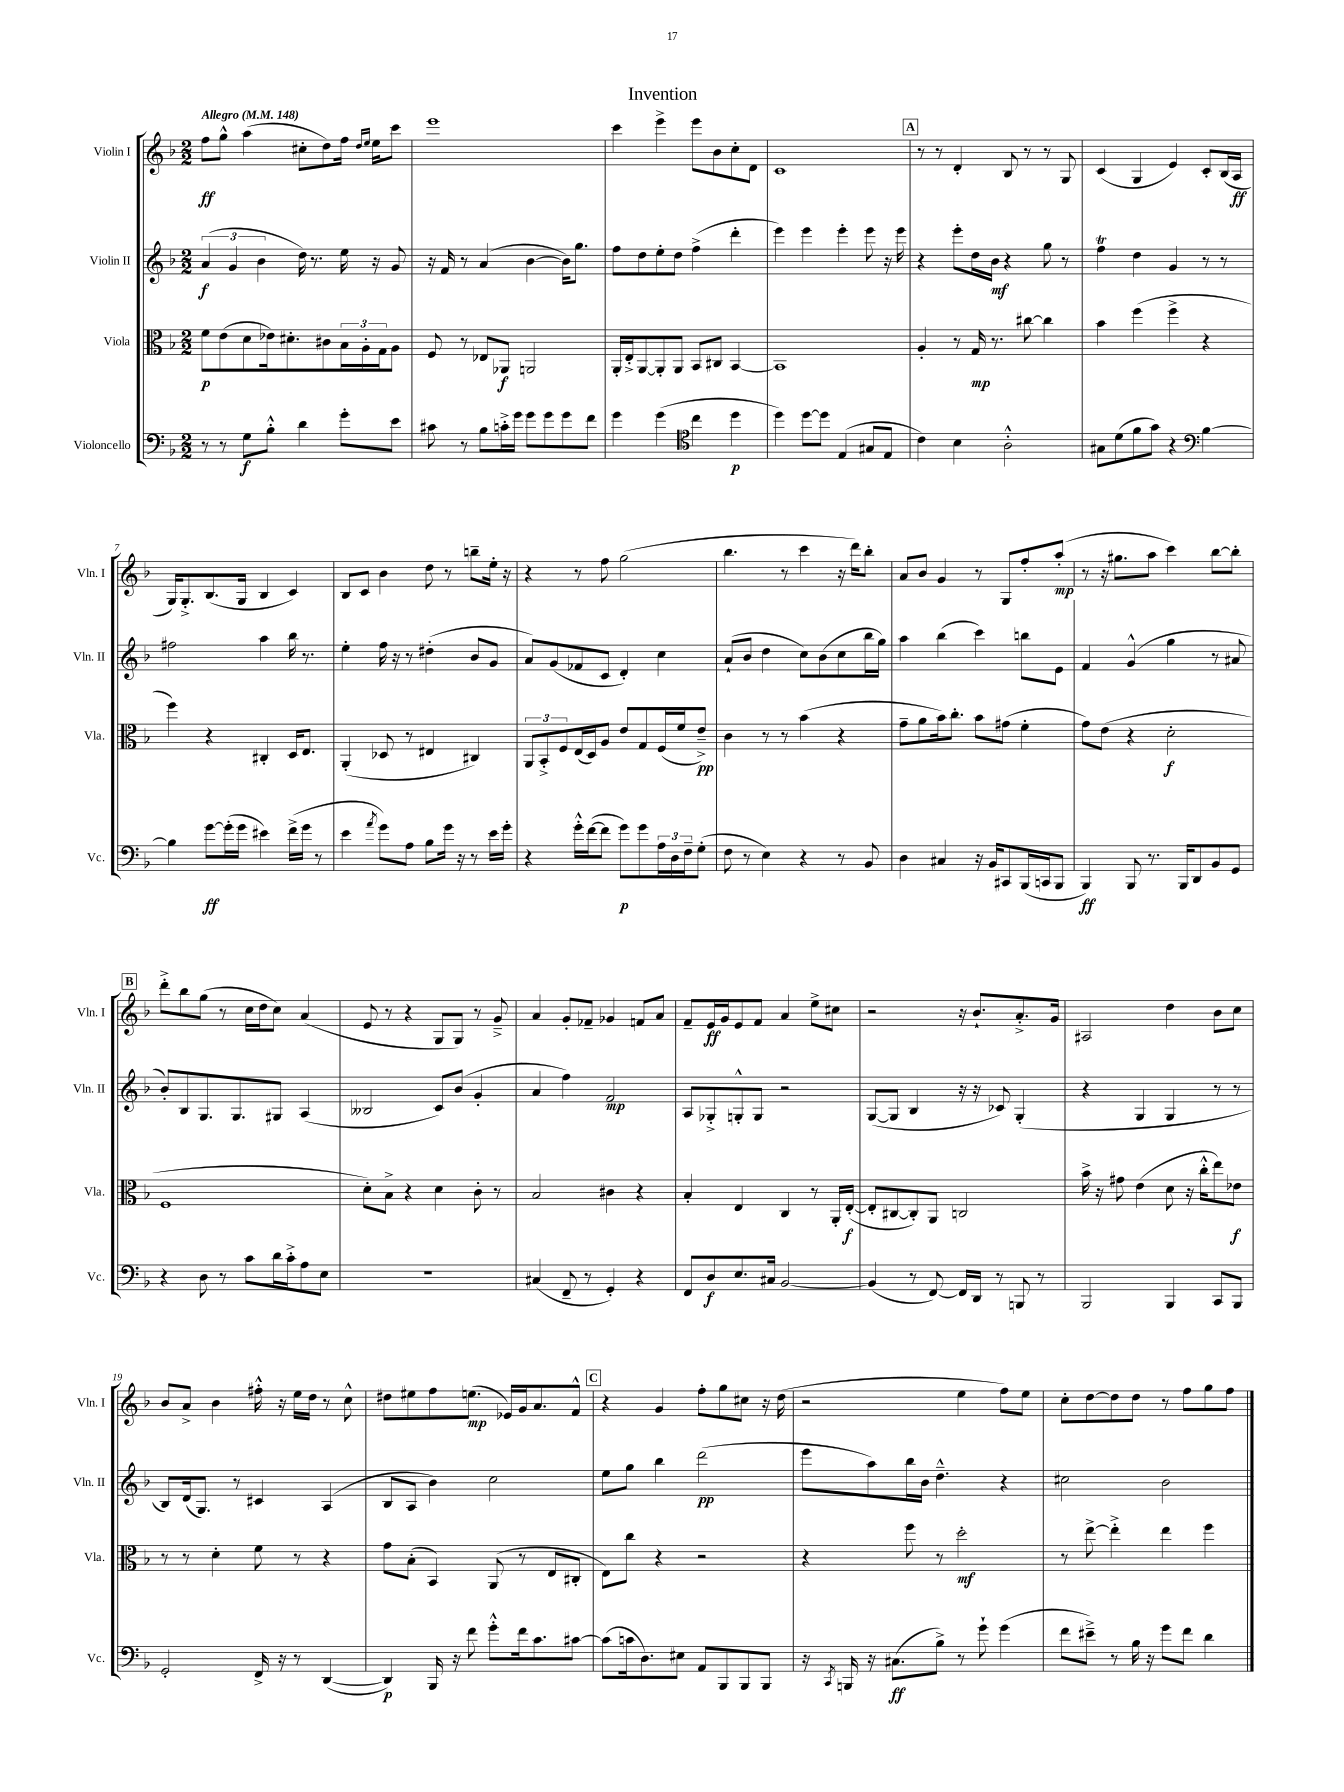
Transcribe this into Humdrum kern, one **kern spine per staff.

**kern	**kern	**kern	**kern
*staff4	*staff3	*staff2	*staff1
*clefF4	*clefC3	*clefG2	*clefG2
*k[b-]	*k[b-]	*k[b-]	*k[b-]
*M2/2	*M2/2	*M2/2	*M2/2
*MM148	*MM148	*MM148	*MM148
8r	8f\L	(6a/	8ff\L
8r	(8e\	.	8gg^^\J
.	.	6g/	.
8G\L	8d\	.	(4aa\
.	.	6b-\	.
8B-'^^\J	16e-\k)	.	.
.	8.d#'\	.	.
4d\	.	16dd\)	8cc#'\L
.	.	8.r	.
.	8c#\	.	8dd\)
8g'\L	24B-\L	16ee\	16ff\Jk
.	24A'\	.	.
.	.	.	16qqdd/LL
.	.	.	16qqee/JJ
.	.	16r	16ee\LK
.	24G\J	.	.
8e\J	8A\J	8g/	8ccc\J
=	=	=	=
8c#\	8F/	16r	1eee
.	.	16f/	.
8r	8r	8r	.
8B-\L	8E-/L	(4a/	.
16c'^\L	8AA-/J	.	.
16g\JJ	.	.	.
8g\L	2AA/	[4b-\	.
8g\	.	.	.
8g\	.	16b-\]LK)	.
.	.	8.gg\J	.
8f\J	.	.	.
=	=	=	=
4g\	16AA'/LL	8ff\L	4ccc\
.	16E'^/J	.	.
.	[8AA/	8dd\	.
(4g\	8AA'/]	8ee'\	4eee^\
.	8AA/J	8dd\J	.
*clefC4	*	*	*
4cc\	8BB-/L	(4ff^\	8eee\L
.	8C#/J	.	8b-\
4dd\	[4BB-/	4ddd'\	8cc'\
.	.	.	8d\J
=	=	=	=
4dd\)	1BB-]	4eee\)	1c
[8dd\L	.	4eee\	.
8dd\]J	.	.	.
(4E/	.	4eee'\	.
8G#/L	.	8eee\	.
8E/J	.	16r	.
.	.	16eee\	.
=	=	=	=
4c\)	4A'/	4r	8r
.	.	.	8r
4B-\	8r	8eee'\L	4d'/
.	16G/	16dd\L	.
.	8.r	16b-\JJ	.
2A'^^\	.	4r	8B-/
.	[8cc#\	.	8r
.	4cc#\]	8gg\	8r
.	.	8r	8G/
=	=	=	=
8G#\L	4b-\	4ff\	(4c/
(8d\	.	.	.
8f\	(4ff\	4dd\	4G/
8g\J)	.	.	.
4r	4ff^\	4g/	4e/)
*clefF4	*	*	*
[4B-\	4r	8r	8c'/L
.	.	8r	(16B-/L
.	.	.	16A/JJ
=	=	=	=
4B-\]	4ff\)	2ff#\	16G/LK)
.	.	.	8.G'^/
[8g\L	4r	.	(8.B-/
(16g'\]L	.	.	.
16g\JJ	.	.	16G/Jk
4e#\)	4C#'/	4aa\	4B-/
(16f^\LL	16D/LK	16bb-\	4c/)
16g\JJ	8.E/J	8.r	.
8r	.	.	.
=	=	=	=
4e\	(4AA'/	4ee'\	8B-/L
.	.	.	8c/J
8qa/	.	.	.
8g\L)	8D-/	16ff\	4b-\
.	.	16r	.
8A\J	8r	8r	.
8B-\L	4E#/	(4dd#'\	8dd\
16g\Jk	.	.	8r
16r	.	.	.
8r	4C#/)	8b-/L	8bb~\L
16e\LL	.	8g/J	16ee'\Jk
16g'\JJ	.	.	16r
=	=	=	=
4r	12AA/L	8a/L)	4r
.	12BB-'^/	.	.
.	.	(8g/	.
.	12F/	.	.
16g'^^\LL	(16E/L	8f-/	8r
([16f\J	16D/J)	.	.
8f\]J	8A/J	8c/J	8ff\
8g\L)	8e/L	4d'/)	(2gg\
8g\	8G/	.	.
24A\L	(16F/L	4cc\	.
24D\	.	.	.
.	16f/J	.	.
24F~\J	.	.	.
(8G'\J	8e~^/J)	.	.
=	=	=	=
8F\	4c\	(8a`/L	4.bb-\
8r	.	8b-/J	.
4E\)	8r	4dd\	.
.	8r	.	8r
4r	(4b-\	8cc\L)	4ccc\
.	.	(8b-\	.
8r	4r	8cc\	16r
.	.	.	16ddd\LK)
8BB-/	.	16bb-\L	8bb-'\J
.	.	16gg\JJ)	.
=	=	=	=
4D\	8g~\L	4aa\	8a/L
.	8a\	.	8b-/J
4C#/	16b-\k)	(4bb-\	4g/
.	8.cc'\J	.	.
16r	8b-\L	4ccc\)	8r
16BB-/LK	.	.	.
8CC#/	(8g#\J	.	8G/L
(16BBB-/L	4f'\	8bb\L	8ff'/
16CC/J	.	.	.
8BBB-/J	.	8e\J	(8aa'/J
=	=	=	=
4BBB-/)	8g\L)	4f/	8r
.	(8e\J	.	16r
.	.	.	8.gg#\L
8BBB-/	4r	(4g^^/	.
8.r	.	.	8aa\J
.	2d'\	4gg\	4ccc\)
16BBB-/LK	.	.	.
8DD/	.	.	.
8BB-/	.	8r	[8bb-\L
8GG/J	.	8a#/	8bb-'\]J
=	=	=	=
4r	1F	8b-'/L)	8ddd'^\L
.	.	8B-/	8bb-\
8D\	.	8.G/	(8gg\J
8r	.	.	8r
.	.	8.G/	.
8c\L	.	.	16cc\LL
.	.	.	16dd\J
16d\L	.	8G#/J	8cc\J)
16c'^\J	.	.	.
8A\	.	(4A/	(4a/
8E\J	.	.	.
=	=	=	=
1r	8d'\L)	2B--/	8e/
.	8B-^\J	.	8r
.	4r	.	4r
.	4d\	8c/L)	8G/L
.	.	(8b-/J	8G/J)
.	8c'\	4g'/	8r
.	8r	.	8g~^/
=	=	=	=
(4C#/	2B-/	4a/	4a/
8FF~/	.	4ff\)	8g'/L
8r	.	.	8f-~/J
4GG'/)	4c#\	2f/	4g-/
4r	4r	.	8f/L
.	.	.	8a/J
=	=	=	=
8FF/L	4B-'/	8A/L	8f~/L
8D/	.	8G-'^/	16e/L
.	.	.	16g/J
8.E/	4E/	8G'^^/	8e/
.	.	8G/J	8f/J
16C#/Jk	.	.	.
[2BB-/	4C/	2r	4a/
.	8r	.	8ee^\L
.	16AA'/LL	.	8cc#\J
.	([16E'/JJ	.	.
=	=	=	=
(4BB-/]	8E'/]L	([8G/L	2r
.	[8C#/	8G/]J	.
8r	8C#'/])	4B-/	.
[8FF/)	8AA/J	.	.
16FF/]LL	2C/	16r	16r
16DD/JJ	.	16r	8.b-`/L
8r	.	8c-/)	.
8BBB/	.	(4G'/	8.a'^/
8r	.	.	.
.	.	.	16g/Jk
=	=	=	=
2BBB-/	16b-^\	4r	2A#/
.	16r	.	.
.	8g#\	.	.
.	(4e\	4G/	.
4BBB-/	8d\	4G/	4dd\
.	16r	.	.
.	16cc'^^\LK	.	.
8CC/L	8ee\)	8r	8b-\L
8BBB-/J	8e-\J	8r	8cc\J
=	=	=	=
2GG'/	8r	8B-/L)	8b-/L
.	8r	(16d/k	8a^/J
.	.	8.G/J)	.
.	4d'\	.	4b-\
.	.	8r	.
16FF^/	8f\	4c#/	16ff#'^^\
16r	.	.	16r
8r	8r	.	16ee\LL
.	.	.	16dd\JJ
([4DD/	4r	(4A/	8r
.	.	.	8cc^^\
=	=	=	=
4DD/])	8g\L	8B-/L	8dd#\L
.	(8B-'\J	8A/J	8ee#\
16BBB-/	4BB-/)	4b-\)	8ff\
16r	.	.	.
8f\	.	.	(8.ee\J
8g'^^\L	(8AA/	2cc\	.
.	.	.	16e-/LL)
16f\k	8r	.	16g/J
8.c\	.	.	8.a/
.	8E/L	.	.
[8c#\J	8C#'/J	.	8f^^/J
=	=	=	=
(8c#\]L	8E\L)	8ee\L	4r
16c\k	8cc\J	8gg\J	.
8.D\)	.	.	.
.	4r	4bb-\	4g/
8E#\J	.	.	.
8AA/L	2r	(2ddd\	8ff'\L
8BBB-/	.	.	8gg\
8BBB-/	.	.	8cc#\J
8BBB-/J	.	.	16r
.	.	.	(16dd\
=	=	=	=
16r	4r	8eee\L	2r
8qCC/	.	.	.
16BBB/	.	.	.
16r	.	8aa\)	.
(8.C#\L	.	.	.
.	8ff\	16bb-\L	.
.	.	16b-\JJ	.
8B-^\J)	8r	4.dd~^^\	.
8r	2dd'\	.	4ee\
8g`\	.	.	.
(4g\	.	4r	8ff\L)
.	.	.	8ee\J
=	=	=	=
8f\L	8r	2cc#\	8cc'\L
8e#~^\J)	[8ee^\	.	[8dd\
8r	4ee'^\]	.	8dd\]
16B-\	.	.	8dd\J
16r	.	.	.
8g\L	4ee\	2b-\	8r
8f\J	.	.	8ff\L
4d\	4ff\	.	8gg\
.	.	.	8ff\J
==	==	==	==
*-	*-	*-	*-
